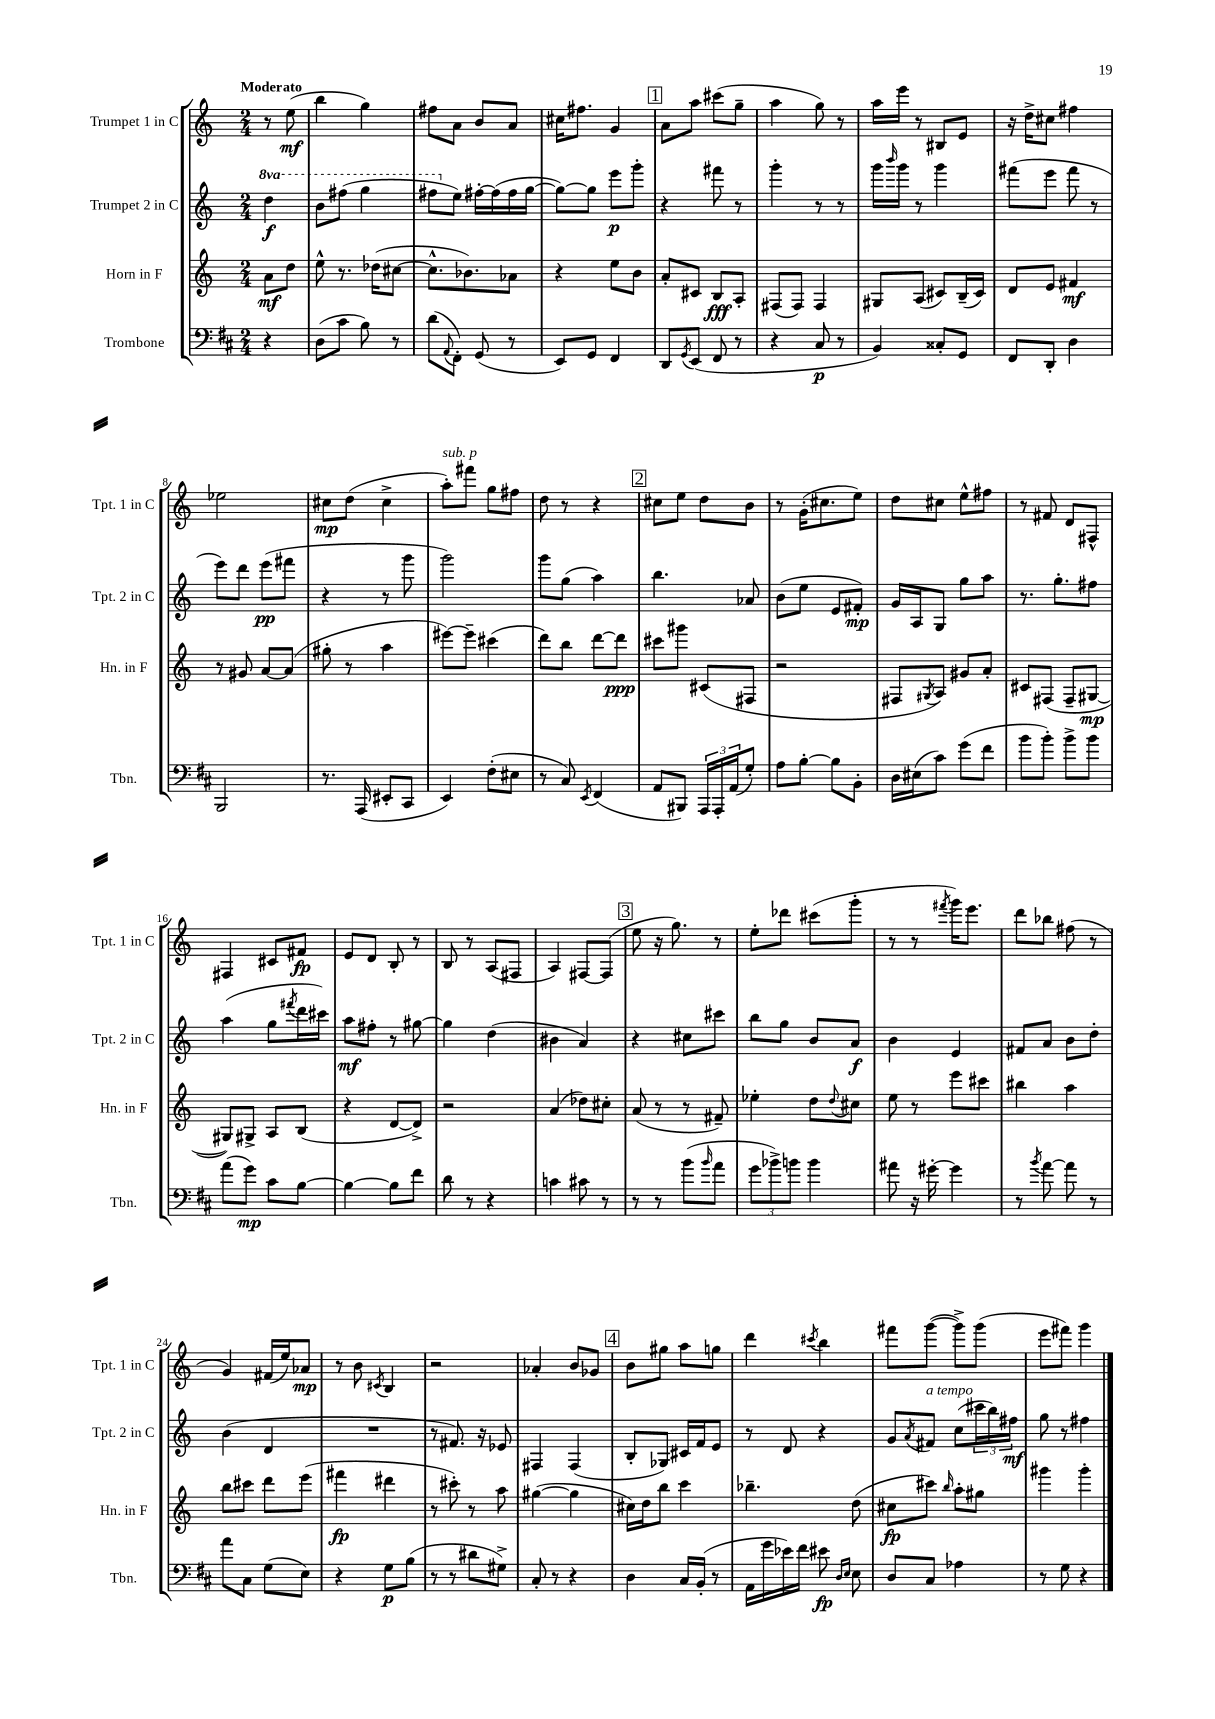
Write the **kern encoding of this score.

**kern	**dynam	**kern	**dynam	**kern	**dynam	**kern	**dynam
*part4	*part4	*part3	*part3	*part2	*part2	*part1	*part1
*staff4	*staff4	*staff3	*staff3	*staff2	*staff2	*staff1	*staff1
*I"Trombone	*	*I"Horn in F	*	*I"Trumpet 2 in C	*	*I"Trumpet 1 in C	*
*I'Tbn.	*	*I'Hn. in F	*	*I'Tpt. 2 in C	*	*I'Tpt. 1 in C	*
*clefF4	*	*clefG2	*	*clefG2	*	*clefG2	*
*k[f#c#]	*	*k[]	*	*k[]	*	*k[]	*
*M2/4	*	*M2/4	*	*M2/4	*	*M2/4	*
*	*	*	*	*8va	*	*	*
=	=	=	=	=	=	=	=
!	!	!	!	!	!	!LO:TX:a:B:t=Moderato	!
4r	.	8a\L	mf	4ddd\	f	8r	.
.	.	8dd\J	.	.	.	(8ee\	mf
=1	=1	=1	=1	=1	=1	=1	=1
(8D\L	.	8ee^^\	.	8bb\L	.	4bb\	.
8c#\J	.	8.r	.	(8fff#X\J	.	.	.
8B\)	.	.	.	4ggg\	.	4gg\)	.
.	.	(16dd-X\KL	.	.	.	.	.
8r	.	[8cc#X\J	.	.	.	.	.
=2	=2	=2	=2	=2	=2	=2	=2
(8d\L	.	8.cc#^^\L]	.	8fff#X\L	.	8ff#X\L	.
8qqAA/	.	.	.	.	.	.	.
*	*	*	*	*X8va	*	*	*
8FF#'\J)	.	.	.	8ee\J)	.	8a\J	.
.	.	8.b-X\)	.	.	.	.	.
(8GG/	.	.	.	[16ff#X'\LL	.	8b/L	.
.	.	.	.	(16ff#\]	.	.	.
8r	.	8a-X\J	.	16ff#\	.	8a/J	.
.	.	.	.	[16gg\JJ	.	.	.
=3	=3	=3	=3	=3	=3	=3	=3
8EE/L)	.	4r	.	8gg\L_)	.	16cc#X\KL	.
.	.	.	.	.	.	8.ff#X\J	.
8GG/J	.	.	.	8gg\J]	.	.	.
4FF#/	.	8ee\L	.	8eee\L	p	4g/	.
.	.	8b\J	.	8ggg'\J	.	.	.
!!LO:REH:place=s1:t=1
=4	=4	=4	=4	=4	=4	=4	=4
8DD/L	.	8a'/L	.	4r	.	8a\L	.
8qGG/	.	.	.	.	.	.	.
(8EE/J	.	8c#X/J	.	.	.	8aa\J	.
8FF#/	.	8B/L	fff	8fff#X\	.	(8ccc#X\L	.
8r	.	8A'/J	.	8r	.	8gg~\J	.
=5	=5	=5	=5	=5	=5	=5	=5
4r	.	(8F#X/L	.	4ggg'\	.	4aa\	.
.	.	8F#/J)	.	.	.	.	.
8C#/	p	4F#/	.	8r	.	8gg\)	.
8r	.	.	.	8r	.	8r	.
=6	=6	=6	=6	=6	=6	=6	=6
4BB/)	.	8G#X/L	.	16ggg\LL	.	16aa\LL	.
.	.	.	.	16qqbbb/	.	.	.
.	.	.	.	16ggg\JJ	.	16eee\JJ	.
.	.	(8A/J	.	8r	.	8r	.
8C##X'/L	.	8c#X/L)	.	4ggg\	.	8B#X/L	.
8GG/J	.	(16B~/L	.	.	.	8e/J	.
.	.	16c#/JJ)	.	.	.	.	.
=7	=7	=7	=7	=7	=7	=7	=7
8FF#/L	.	8d/L	.	(8fff#X\L	.	16r	.
.	.	.	.	.	.	16dd^\KL	.
8DD'/J	.	8e/J	.	8eee\J	.	8cc#X\J	.
4D\	.	4f#X/	mf	8fff#\	.	4ff#X\	.
.	.	.	.	8r	.	.	.
!!LO:LB:g=z
=8	=8	=8	=8	=8	=8	=8	=8
2BBB/	.	8r	.	8eee\L)	.	2ee-X\	.
.	.	8g#X/	.	8ddd\J	.	.	.
.	.	[8a/L	.	(8eee\L	pp	.	.
.	.	(8a/J]	.	8fff#X\J	.	.	.
=9	=9	=9	=9	=9	=9	=9	=9
8.r	.	8gg#X'\	.	4r	.	8cc#X\L	mp
.	.	8r	.	.	.	(8dd\J	.
(16AAA/	.	.	.	.	.	.	.
8EE#X'/L	.	4aa\	.	8r	.	4cc#^\	.
8CC#/J	.	.	.	8ggg\	.	.	.
=10	=10	=10	=10	=10	=10	=10	=10
!	!	!	!	!	!	!LO:TX:a:i:t=sub. p	!
4EE/)	.	[8eee#X\L)	.	2ggg\)	.	8aa'\L)	.
.	.	8eee#~\J]	.	.	.	8fff#X\J	.
(8F#'\L	.	(4ccc#X\	.	.	.	8gg\L	.
8E#X\J	.	.	.	.	.	8ff#X\J	.
=11	=11	=11	=11	=11	=11	=11	=11
8r	.	8ddd\L)	.	8ggg\L	.	8dd\	.
8C#/)	.	8bb\J	.	(8gg\J	.	8r	.
8qEE/	.	.	.	.	.	.	.
(4FF#/	.	[8ddd\L	.	4aa\)	.	4r	.
.	.	8ddd\J]	ppp	.	.	.	.
!!LO:REH:place=s1:t=2
=12	=12	=12	=12	=12	=12	=12	=12
8AA/L	.	8ccc#X\L	.	4.bb\	.	8cc#X\L	.
8BBB#X/J)	.	8ggg#X\J	.	.	.	8ee\J	.
24AAA/LL	.	(8c#X/L	.	.	.	8dd\L	.
24AAA'/	.	.	.	.	.	.	.
(24AA/J	.	.	.	.	.	.	.
8G'/J)	.	8F#X/J	.	8a-X/	.	8b\J	.
=13	=13	=13	=13	=13	=13	=13	=13
8A\L	.	2r	.	(8b\L	.	8r	.
[8B'\J	.	.	.	8ee\J	.	(16g'\KL	.
.	.	.	.	.	.	8.cc#X\	.
8B\L]	.	.	.	8e/L	.	.	.
8BB'\J	.	.	.	8f#X'/J)	mp	8ee\J)	.
=14	=14	=14	=14	=14	=14	=14	=14
16D\LL	.	8F#X/L	.	16g/LL	.	8dd\L	.
(16E#X\J	.	.	.	16A/J	.	.	.
.	.	8qG#X/	.	.	.	.	.
8c#\J)	.	8A/J)	.	8G/J	.	8cc#X\J	.
(8g\L	.	8g#X/L	.	8gg\L	.	8ee^^\L	.
8f#\J	.	8a'/J	.	8aa\J	.	8ff#X\J	.
=15	=15	=15	=15	=15	=15	=15	=15
8b\L	.	8c#X/L	.	8.r	.	8r	.
8b'\J)	.	(8F#X/J	.	.	.	8f#X/	.
.	.	.	.	8.gg'\L	.	.	.
8b^\L	.	8F#~/L	.	.	.	8d/L	.
8b\J	.	[8G#X/J	mp	8ff#X\J	.	8F#X^^/J	.
!!LO:LB:g=z
=16	=16	=16	=16	=16	=16	=16	=16
(8a\L	.	8G#X/L])	.	(4aa\	.	4F#X/	.
8g\J)	mp	8G#X^/J	.	.	.	.	.
8c#\L	.	8A/L	.	8gg\L	.	8c#X/L	.
.	.	.	.	8qfff#X/	.	.	.
[8B\J	.	(8B/J	.	16ddd\L	.	8f#X/J	fp
.	.	.	.	16ccc#X\JJ)	.	.	.
=17	=17	=17	=17	=17	=17	=17	=17
4B\_	.	4r	.	8aa\L	mf	8e/L	.
.	.	.	.	8ff#X'\J	.	8d/J	.
8B\L]	.	[8d/L	.	8r	.	8B'/	.
8f#\J	.	8d^/J])	.	[8gg#X\	.	8r	.
=18	=18	=18	=18	=18	=18	=18	=18
8d\	.	2r	.	4gg#\]	.	8B/	.
8r	.	.	.	.	.	8r	.
4r	.	.	.	(4dd\	.	(8A/L	.
.	.	.	.	.	.	8F#X/J	.
=19	=19	=19	=19	=19	=19	=19	=19
4cn\	.	(4a/	.	4b#X\	.	4A/)	.
8c#X\	.	8dd-X\L)	.	4a/)	.	[8F#X/L	.
8r	.	8cc#X'\J	.	.	.	(8F#/J]	.
!!LO:REH:place=s1:t=3
=20	=20	=20	=20	=20	=20	=20	=20
8r	.	(8a/	.	4r	.	8ee\	.
8r	.	8r	.	.	.	16r	.
.	.	.	.	.	.	8.gg\)	.
(8b\L	.	8r	.	8cc#X\L	.	.	.
16qqb/	.	.	.	.	.	.	.
8a\J	.	8f#X~/)	.	8ccc#X\J	.	8r	.
=21	=21	=21	=21	=21	=21	=21	=21
12g\L	.	4ee-X'\	.	8bb\L	.	8ee'\L	.
12b-X^\)	.	.	.	.	.	.	.
.	.	.	.	8gg\J	.	8ddd-X\J	.
12bn\J	.	.	.	.	.	.	.
4b\	.	8dd\L	.	8b/L	.	(8ccc#X\L	.
.	.	8qqdd/	.	.	.	.	.
.	.	8cc#X\J	.	8a/J	f	8ggg'\J	.
=22	=22	=22	=22	=22	=22	=22	=22
8a#X\	.	8ee\	.	4b\	.	8r	.
16r	.	8r	.	.	.	8r	.
[16g#X'\	.	.	.	.	.	.	.
.	.	.	.	.	.	8qfff#X/	.
4g#\]	.	8eee\L	.	4e/	.	16ggg\KL)	.
.	.	.	.	.	.	8.eee\J	.
.	.	8ccc#X\J	.	.	.	.	.
=23	=23	=23	=23	=23	=23	=23	=23
8r	.	4bb#X\	.	8f#X/L	.	8ddd\L	.
8qb/	.	.	.	.	.	.	.
[8a\	.	.	.	8a/J	.	8bb-X\J	.
8a\]	.	4aa\	.	8b\L	.	(8ff#X\	.
8r	.	.	.	8dd'\J	.	8r	.
!!LO:LB:g=z
=24	=24	=24	=24	=24	=24	=24	=24
8a\L	.	8bb\L	.	(4b\	.	4g/)	.
8C#\J	.	8ccc#X\J	.	.	.	.	.
(8G\L	.	8ddd\L	.	4d/	.	(16f#X/LL	.
.	.	.	.	.	.	16ee/J)	.
8E\J)	.	(8eee\J	.	.	.	8a-X/J	mp
=25	=25	=25	=25	=25	=25	=25	=25
4r	.	4fff#X\	fp	2r	.	8r	.
.	.	.	.	.	.	8b\	.
.	.	.	.	.	.	8qc#X/	.
8G\L	p	4ddd#X\	.	.	.	4B/	.
(8B\J	.	.	.	.	.	.	.
=26	=26	=26	=26	=26	=26	=26	=26
8r	.	8r	.	8r	.	2r	.
8r	.	8ccc#X'\)	.	8.f#X/)	.	.	.
8d#X\L	.	8r	.	.	.	.	.
.	.	.	.	16r	.	.	.
8G#X^\J)	.	8aa\	.	8e-X/	.	.	.
=27	=27	=27	=27	=27	=27	=27	=27
8C#'/	.	([4gg#X\	.	4F#X/	.	4a-X'/	.
8r	.	.	.	.	.	.	.
4r	.	4gg#\]	.	(4F#/	.	8b/L	.
.	.	.	.	.	.	8g-X/J	.
!!LO:REH:place=s1:t=4
=28	=28	=28	=28	=28	=28	=28	=28
4D\	.	16cc#X\LL)	.	8B'/L	.	8b\L	.
.	.	16dd\J	.	.	.	.	.
.	.	8bb\J	.	8G-X/J)	.	8gg#X\J	.
16C#/LL	.	4ccc\	.	16c#X/LL	.	8aa\L	.
(16BB'/JJ	.	.	.	16f/J	.	.	.
8r	.	.	.	8e/J	.	8ggn\J	.
=29	=29	=29	=29	=29	=29	=29	=29
16AA\LL	.	4.bb-X~\	.	8r	.	4ddd\	.
16g\	.	.	.	.	.	.	.
16e-X\)	.	.	.	8d/	.	.	.
16f#\JJ	.	.	.	.	.	.	.
.	.	.	.	.	.	8qccc#X/	.
8e#X\	fp	.	.	4r	.	4bb\	.
16qqD/LL	.	.	.	.	.	.	.
16qqE/JJ	.	.	.	.	.	.	.
8E\	.	(8dd\	.	.	.	.	.
=30	=30	=30	=30	=30	=30	=30	=30
8D/L	.	8cc#X\L	fp	8g/L	.	8fff#X\L	.
.	.	.	.	8qa/	.	.	.
!	!	!	!	!LO:TX:a:i:t=a tempo	!	!	!
8C#/J	.	8ccc#X\J)	.	8f#X/J	.	([8ggg\J	.
.	.	16qqbb/	.	.	.	.	.
4A-X\	.	8aa'\L	.	(8cc\L	.	8ggg^\L])	.
.	.	8gg#X\J	.	24ccc#X\L	.	(8ggg\J	.
.	.	.	.	24bb\)	.	.	.
.	.	.	.	24ff#X\JJ	mf	.	.
=31	=31	=31	=31	=31	=31	=31	=31
8r	.	4ggg#X\	.	8gg\	.	8eee\L	.
8G\	.	.	.	8r	.	8fff#X\J)	.
4r	.	4ggg#'\	.	4ff#X\	.	4ggg\	.
==	==	==	==	==	==	==	==
*-	*-	*-	*-	*-	*-	*-	*-
